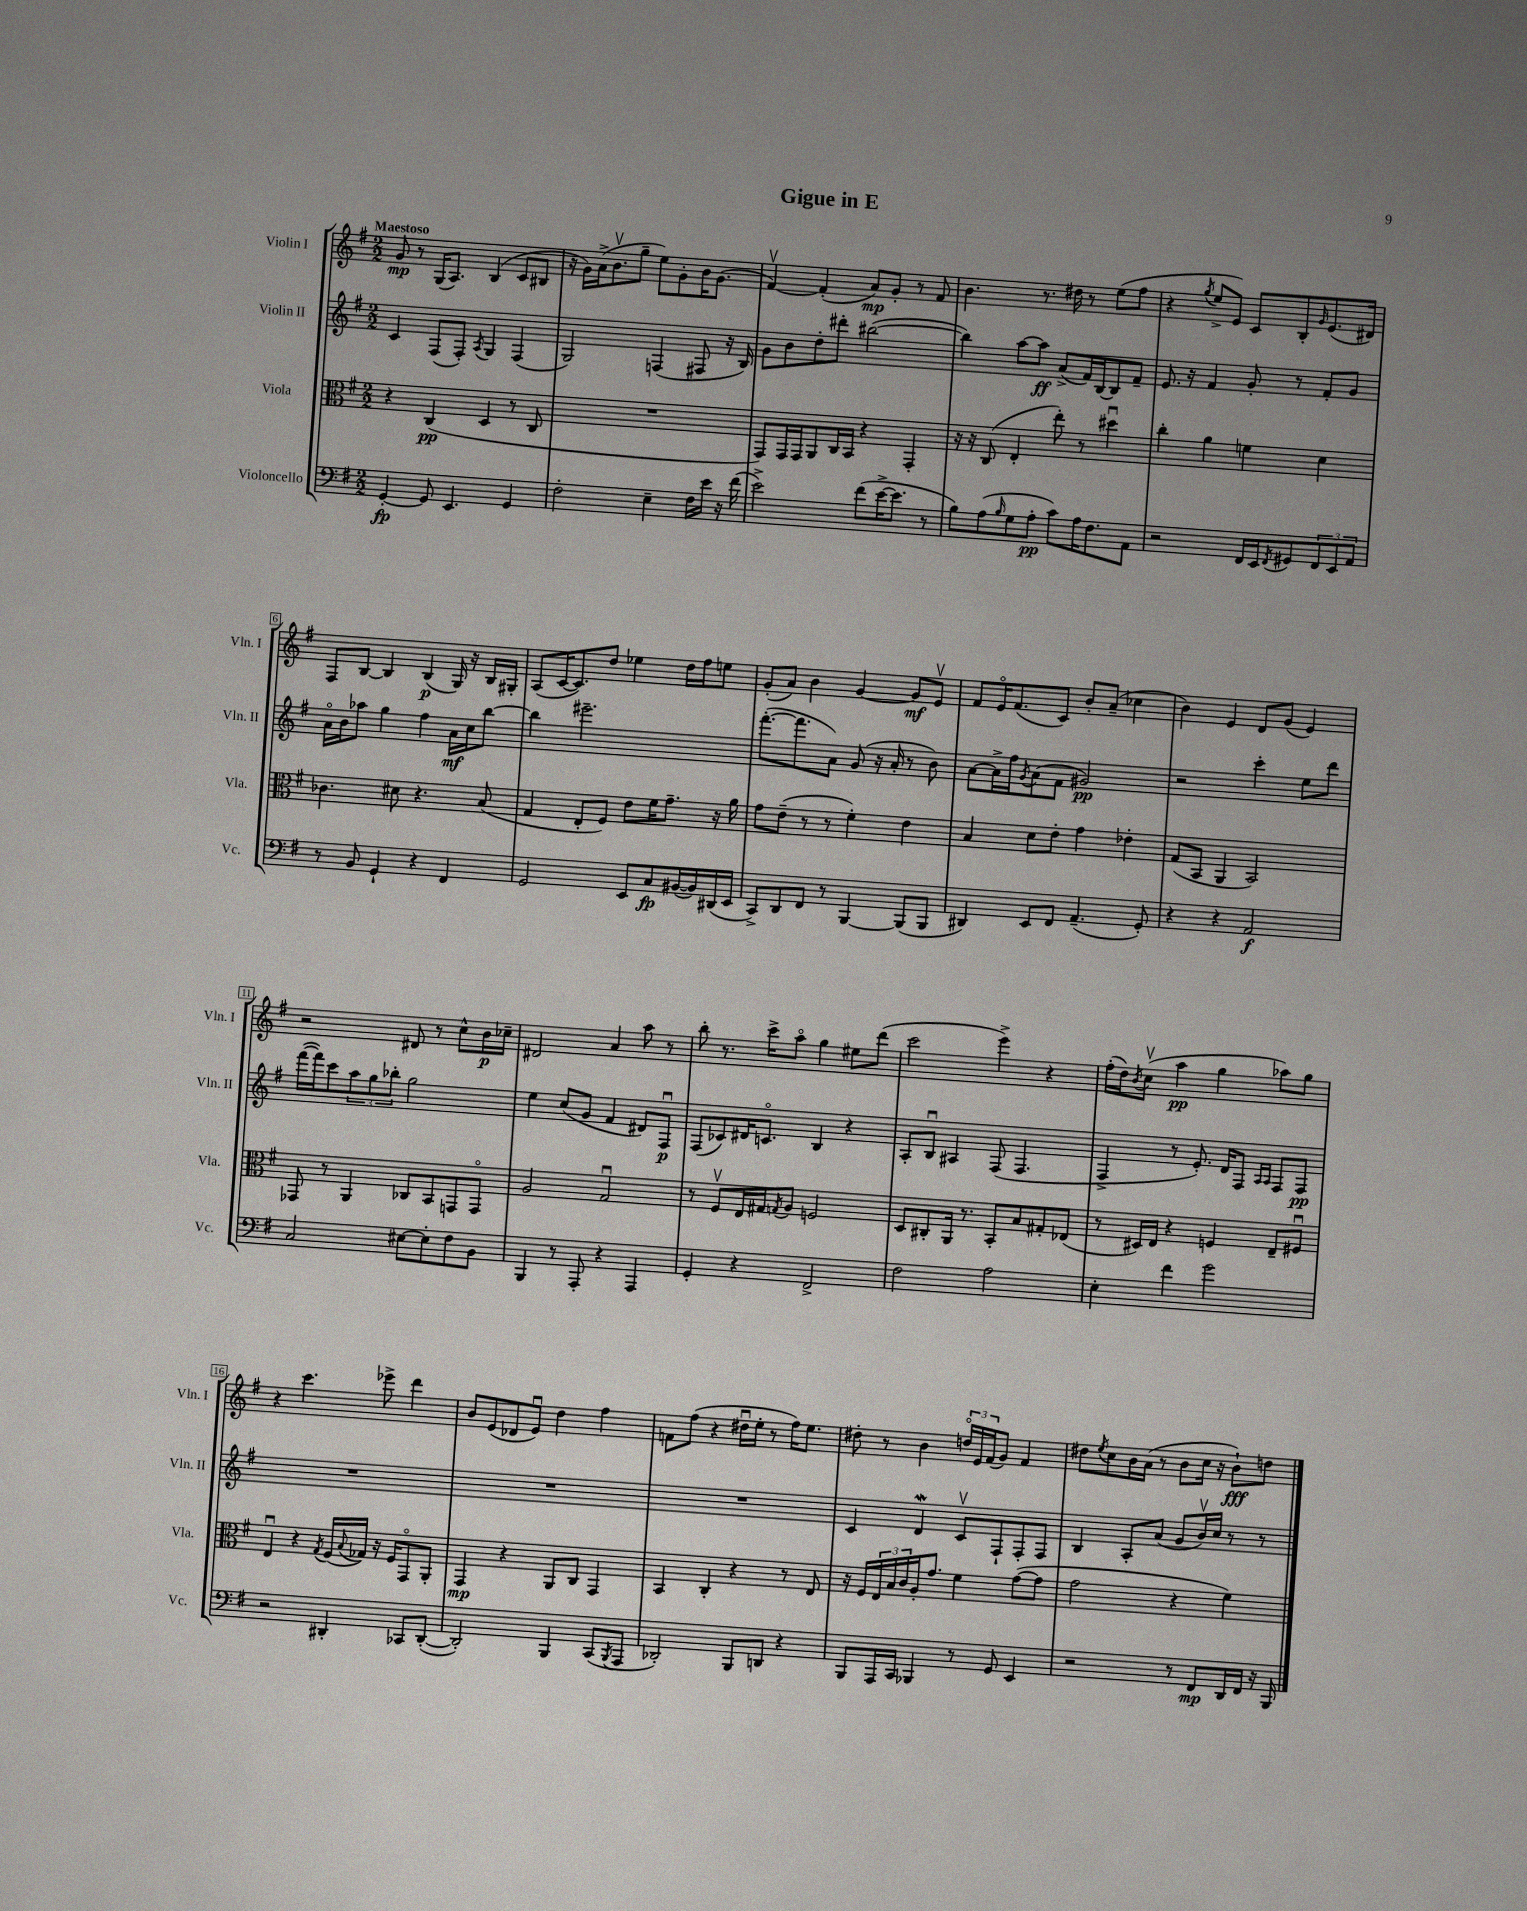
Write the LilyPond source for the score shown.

\header { title = "Gigue in E" }
<<
\new StaffGroup <<
\new Staff = "s0" \with { instrumentName = "Violin I" shortInstrumentName = "Vln. I" } {
    \clef treble \key g \major \numericTimeSignature \time 2/2 \tempo "Maestoso"
    g'8\mp r8 g16( a8.) b4( c'8 bis8 |
    r16 g'16) a'16->( b'8.\upbow g''8-- e''8) g'8-. b'16 g'8.( |
    fis'4~\upbow) fis'4-.( a'8\mp) g'8-. r8 fis'8 |
    b'4. r8. dis''16 r8 e''8( fis''8 |
    r4 \acciaccatura { g''8 } e''8-> e'8) c'8 b8-. \grace { g'16 } e'8.( dis'16) |
    fis8 b8~ b4 b4\p( g16) r16 b16 gis16-. |
    a8( c'16~ c'8.) d''8 ees''4 d''16 fis''16 e''8 |
    g'8-.( a'8) b'4 g'4~ g'8\mf e'8\upbow |
    fis'8 e'16\flageolet fis'8.( c'8) b'8-. a'8--( ces''4 |
    b'4) e'4 d'8 g'8( e'4) |
    r2 dis'8 r8 c''8-^ b'16\p ces''16-- |
    dis'2 a'4 a''8 r8 |
    b''8-. r8. c'''16-> a''8\flageolet g''4 eis''8 d'''8( |
    c'''2 e'''4->) r4 |
    fis''16-.( d''16) \acciaccatura { b'8 } c''8\upbow( a''4\pp g''4 aes''8) g''8 |
    r4 c'''4. ees'''8-> d'''4 |
    b'8 e'8( des'8 e'8\downbow) d''4 fis''4 |
    f'8 fis''8( r4 dis''16\downbow e''16-. r8 fis''16) e''8. |
    dis''8-. r8 b'4 \tuplet 3/2 { d''16\flageolet e'16 fis'16( } g'8) fis'4 |
    dis''8 \acciaccatura { e''8 } c''8 b'16 a'16( r8 b'8 c''16 r16 b'8-!\fff) d''8 \bar "|." |
}
\new Staff = "s1" \with { instrumentName = "Violin II" shortInstrumentName = "Vln. II" } {
    \clef treble \key g \major \numericTimeSignature \time 2/2
    c'4 fis8( fis8-.) \acciaccatura { a8 } g4 fis4( |
    g2) f4( fis8 r16 b16) |
    g'8 b'8 d''8-. dis'''8-. bis''2~( |
    bis''4) a''8~ a''8\ff a'8->( fis'16) b16~ b8 fis'8-- |
    e'8. r16 fis'4 g'8-. r8 fis'8-. g'8 |
    a'16\flageolet b'16 aes''8 g''4 fis''4 a'16\mf c''16 b''8~ |
    b''4 eis'''2.-- |
    fis'''8.~-.( fis'''8. a'8) g'8( r16 a'16-. r8 b'8) |
    a'8~ a'16-> fis''16 \acciaccatura { g'8 } a'8( fis'8 gis'2\pp) |
    r2 c'''4-. e''8 d'''8 |
    fis'''16~( fis'''16) c'''8 \tuplet 3/2 { a''8 g''8 bes''8-. } g''2 |
    e''4 c''8( g'8 fis'4 dis'8) fis8\downbow\p |
    fis8( ces'8) dis'16 c'8.\flageolet b4 r4 |
    a8-. b8\downbow ais4 fis8( fis4. |
    fis4-> r8 e'8.-.) d'16 fis8 \grace { a16 a16 } fis8 fis8\pp |
    R1 |
    R1 |
    R1 |
    c'4 d'4\mordent c'8\upbow fis8-! fis8-. fis8 |
    b4 a8-. a'8( g'8 b'16\upbow) c''16 r8 r8 \bar "|." |
}
\new Staff = "s2" \with { instrumentName = "Viola" shortInstrumentName = "Vla." } {
    \clef alto \key g \major \numericTimeSignature \time 2/2
    r4 c4\pp( d4 r8 c8 |
    R1 |
    g,8) g,16 g,16 a,8 c16 b,16 r4 g,4-. |
    r16 r16 c8( e4-. e''8-.) r8 dis''4\downbow |
    c''4-. a'4 f'4 d'4 |
    ces'4. dis'8 r4. b8( |
    g4 e8-. fis8) e'8 fis'16 g'8.-- r16 a'16 |
    g'8 e'8--( r8 r8 fis'4-.) e'4 |
    b4 d'8 e'8-. g'4 ees'4-. |
    g8( b,8 a,4 b,2) |
    ges,8 r8 a,4 ces8 b,8 g,8 g,8\flageolet |
    a2 g2\downbow |
    r8 fis8\upbow e16 gis16 \acciaccatura { g8 } a8 f2 |
    d8 cis8-. a,16 r8. b,8-. b8 gis8-. ees8( |
    r8 dis16) e16 r4 f4 e8-- fis8\downbow |
    e4\downbow r4 \acciaccatura { g8 } fis16( \appoggiatura { b8 } ges16) r16 fis16 g,8\flageolet a,8-. |
    g,4\mp r4 a,8 c8 g,4 |
    b,4 c4-. r4 r8 e8 |
    r16 fis16 \tuplet 3/2 { e16 b16 c'16 } a16-. g'8. fis'4 g'8~( g'8 |
    g'2 r4 fis'4) \bar "|." |
}
\new Staff = "s3" \with { instrumentName = "Violoncello" shortInstrumentName = "Vc." } {
    \clef bass \key g \major \numericTimeSignature \time 2/2
    g,4~-.\fp g,8 e,4. g,4 |
    fis2-. e4-- fis16 e'16 r16 fis'16( |
    e'2->) fis'8( e'16~-> e'8. r8 |
    b8) a8( \grace { b16 } g8 a8-.\pp c'8) a16 fis8. a,8 |
    r2 fis,16 e,16 \acciaccatura { fis,8 } gis,8 \tuplet 3/2 { fis,8 e,8 a,8 } |
    r8 b,8 g,4-! r4 fis,4 |
    g,2 e,8 c8\fp bis,16~( bis,16) dis,16( e,16 |
    c,8->) d,8 fis,8 r8 b,,4~ b,,8( b,,8 |
    dis,4) e,8 fis,8 a,4.--( g,8-.) |
    r4 r4 a,2\f |
    c2 eis8~ eis8-. fis8 b,8 |
    b,,4 r8 a,,8-. r4 a,,4 |
    g,4-. r4 fis,2-> |
    fis2 a2 |
    e4-. fis'4 g'2 |
    r2 dis,4-. ces,8 dis,8~-.( |
    dis,2-.) b,,4 c,8( \acciaccatura { b,,8 } a,,8 |
    des,2-.) b,,8 d,8 r4 |
    b,,8 a,,16 c,16 bes,,4 r8 g,8 e,4 |
    r2 r8 fis,8\mp d,16 fis,16 r16 b,,16 \bar "|." |
}
>>
>>
\layout { \context { \Score \override BarNumber.stencil = #(make-stencil-boxer 0.1 0.3 ly:text-interface::print) } }
